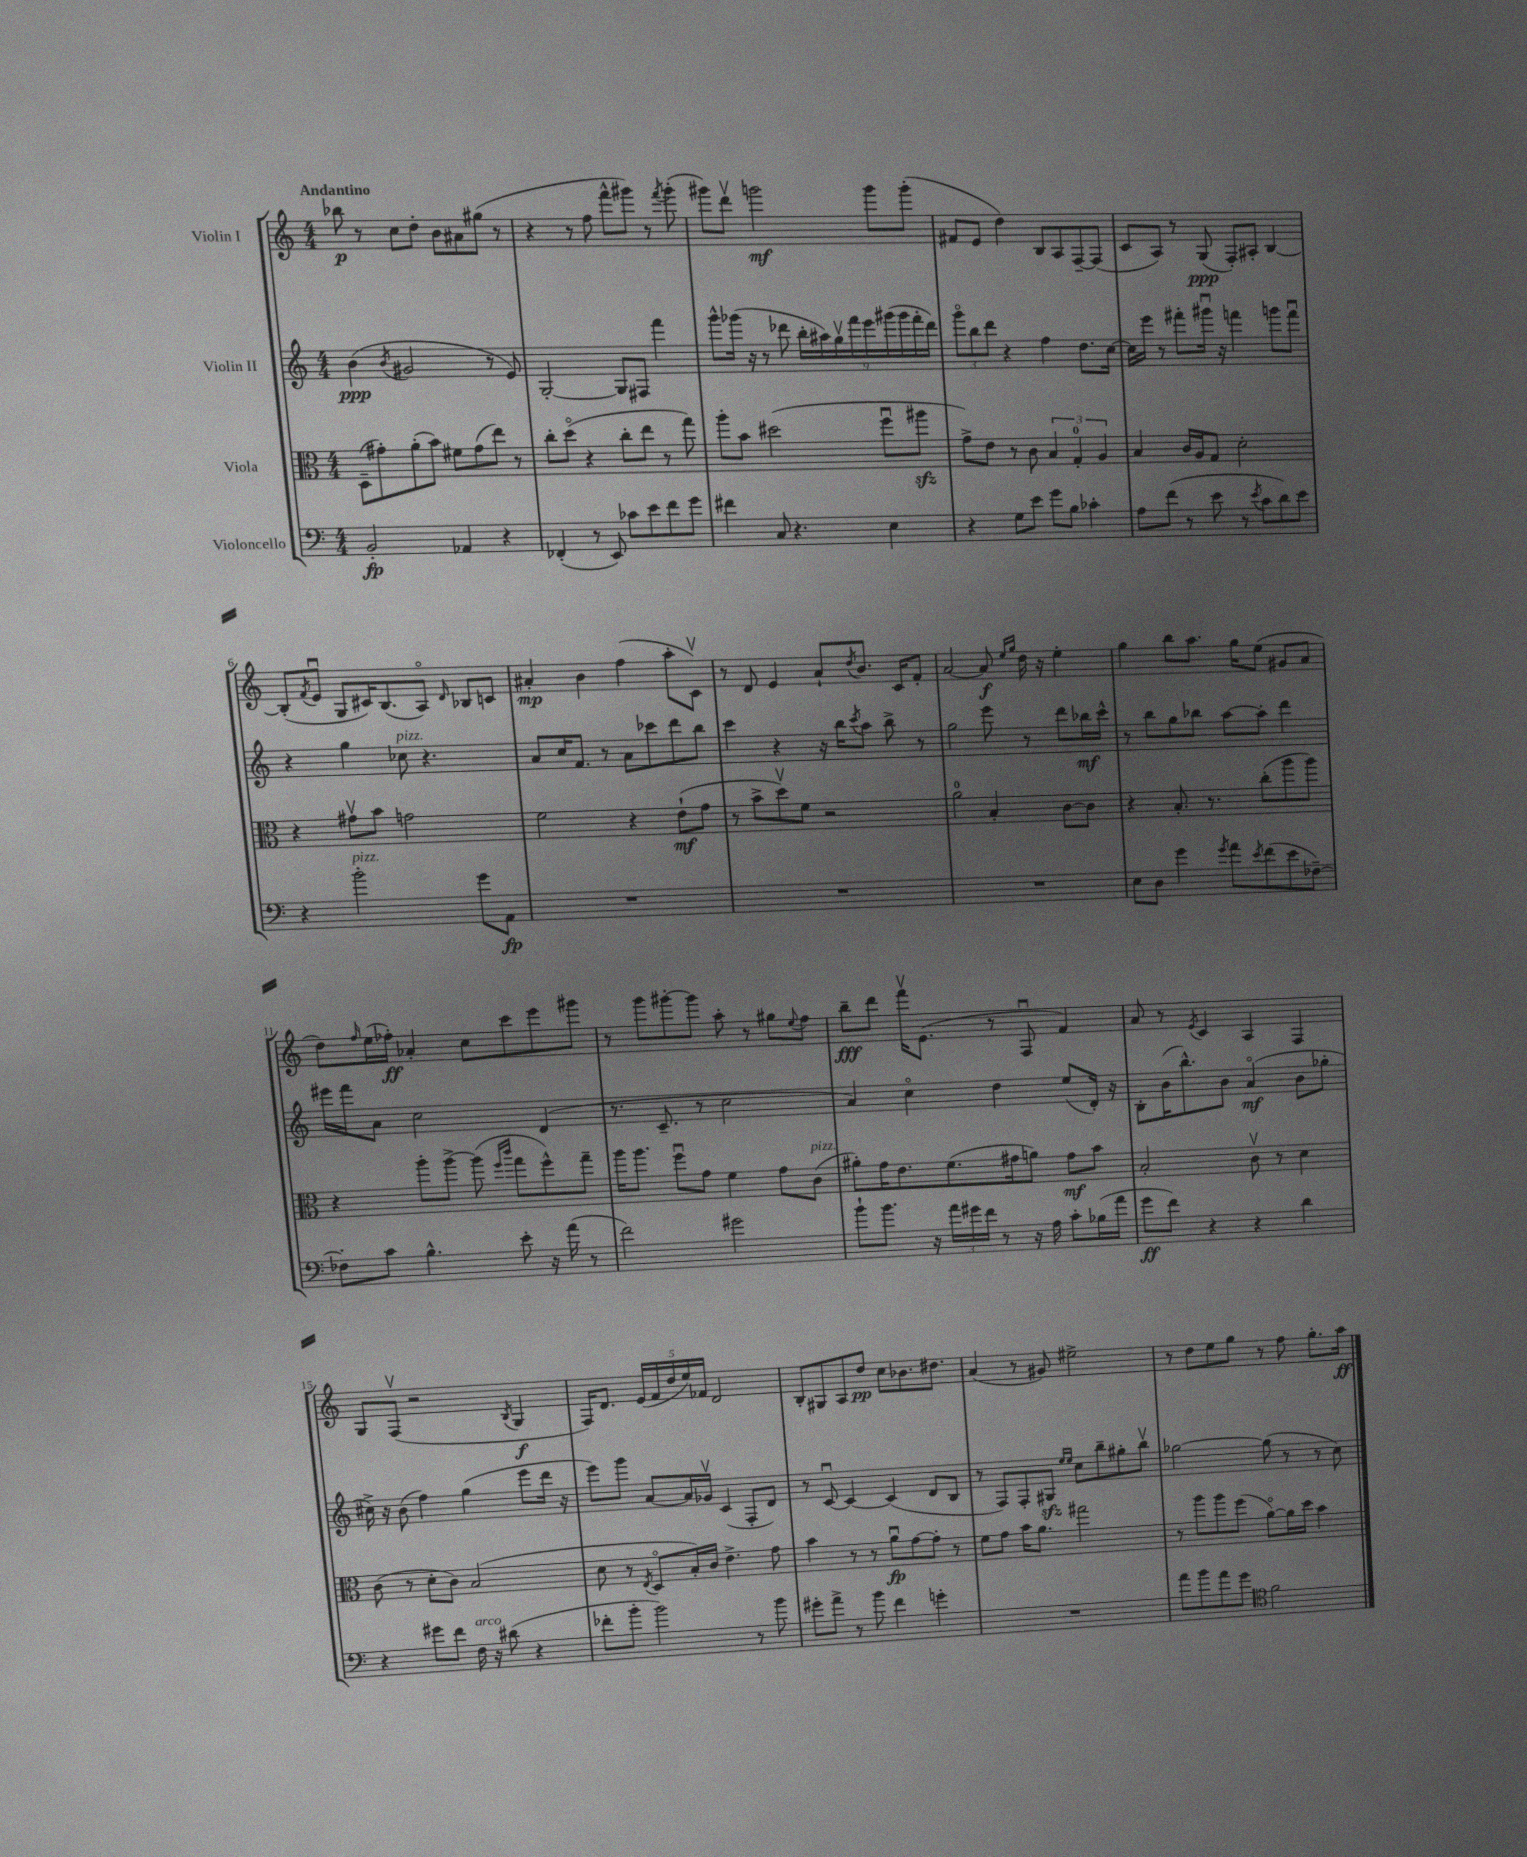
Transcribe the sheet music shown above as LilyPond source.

<<
\new StaffGroup <<
\new Staff = "s0" \with { instrumentName = "Violin I" } {
    \clef treble \key c \major \numericTimeSignature \time 4/4 \tempo "Andantino"
    bes''8\p r8 c''8 d''8-. b'8 ais'8 gis''8( r8 |
    r4 r8 f''8 f'''8-^ gis'''8) r8 \acciaccatura { f'''8 } gis'''8-.( |
    gis'''8) d'''8\upbow g'''2\mf g'''8 g'''8-.( |
    fis'8 e'8 d''4) b8 a8 f8~-- f8( |
    c'8 a8) r8 g8\ppp( f8-.) ais8-. b4~ |
    b8-.( \acciaccatura { f'8 } e'8\downbow g8 cis'16) b8.( a8\flageolet) \grace { d'16 } bes8 c'8 |
    ais'4-.\mp b'4 f''4( a''8-. c'8\upbow) |
    r8 d'8 e'4 a'8-! \acciaccatura { d''8 } b'8. c'16 f'8-. |
    a'2~ a'8\f \grace { e''16 g''16 } d''16 r16 e''4-. |
    g''4 b''8 a''8. g''16 e''8( gis'8 a'8 |
    d''8) \grace { f''16 } e''16( fes''16-.\ff) aes'4-. c''8 c'''8 e'''8 gis'''8 |
    r8 g'''8 gis'''8~-. gis'''8 a''8-. r8 gis''8 \appoggiatura { e''8 } f''8 |
    b''8--\fff d'''8 f'''16\upbow e'8.( r8 f8\downbow f'4) |
    a'8 r8 \acciaccatura { e'8 } c'4 a4 f4 |
    g8 f8\upbow( r2 \acciaccatura { b8 } g4\f |
    f16) d'8. \tuplet 5/4 { e'16( f'16 d''16 e''16) fes'16 } d'2 |
    b8-. gis8 a8 d''8\pp c''8 bes'8. dis''8. |
    a'4( r8 gis'8) eis''2-> |
    r8 d''8 e''8 g''8 r8 f''8 g''8.-. a''16\ff \bar "|." |
}
\new Staff = "s1" \with { instrumentName = "Violin II" } {
    \clef treble \key c \major \numericTimeSignature \time 4/4
    b'4\ppp( \acciaccatura { b'8 } gis'2 r8 e'8) |
    g2~-. g8 fis8 f'''4 |
    g'''8-^ ges'''16( r16 r8 des'''8 \tuplet 9/8 { b''16-. ais''16) g''16\upbow f'''16 e'''16 gis'''16( gis'''16 f'''16-. des'''16) } |
    \tuplet 3/2 { g'''8\flageolet b''8 d'''8 } r4 f''4 d''8. c''16~ |
    c''16 e'''16 r8 fis'''8-. gis'''16\downbow r16 f'''4 g'''8 f'''8\downbow |
    r4 g''4 ces''8^\markup { \italic "pizz." } r4. |
    a'8 c''16 f'8. r8 a'8 ces'''8 d'''8 b''8 |
    c'''4 r4 r16 b''16 \acciaccatura { c'''8 } a''8 b''8-> r8 |
    g''2 e'''8 r8 d'''8 bes''16\mf c'''16-^ |
    r8 b''8 g''8 bes''8 a''8~ a''8-. d'''4 |
    eis'''16 f'''16 a'8 c''2 d'4( |
    r8. c'8.-- r8 c''2 |
    a'4) c''4\flageolet d''4 e''8( d'16-.) r16 |
    b8-. b'16( b''8.-^) b'8 a'4\flageolet\mf( b'8 ges''8-. |
    cis''16->) r16 b'8( f''4) g''4( e'''8 d'''16 r16 |
    e'''8) g'''8 a'8~ a'16 ges'16\upbow c'4( f8-. d'8) |
    r8 c'8~\downbow c'4~ c'4( d'8 b8 |
    r8 f8) f8-. gis8\sfz \grace { e''16 e''16 } c''8 b''8-- gis''8-. b''8\upbow |
    ges''2~ ges''8( r8 r8 c''8) \bar "|." |
}
\new Staff = "s2" \with { instrumentName = "Viola" } {
    \clef alto \key c \major \numericTimeSignature \time 4/4
    d8--( gis'8-.) a'8-.( b'8) fis'8 gis'8( e''8) r8 |
    c''8-. d''8\flageolet( r4 c''8-. e''8 r8 g''8) |
    a''8-. b'8 dis''2( f''8\downbow ais''8\sfz |
    g'8->) e'8 r8 c'8 \tuplet 3/2 { b4 g4-0-. a4 } |
    b4 c'16 a16 g8 d'2-. |
    r4 gis'8\upbow b'8 g'2 |
    f'2 r4 e'8-!\mf( g'8 |
    r8 b'8-> d''8\upbow) f'8 r2 |
    a'2-0 b4-. c'8~ c'8 |
    r4 b8.-. r8. c''8-.( a''8 a''8) |
    r4 a''8-. a''8~-> a''8( \grace { f''16 c'''16 } g''8 f''8-^) g''8-- |
    a''16 a''8. f''8\downbow g'8 f'4 g'8 c'8^\markup { \italic "pizz." }( |
    ais'8-.) g'16 e'8. f'8.( gis'16 a'8) gis'8\mf b'8 |
    b2-. c'8\upbow r8 d'4 |
    c'8( r8 d'8-. c'8) b2( |
    d'8 r8 \acciaccatura { e8 } d8\flageolet b16-.) c'16 e'4.-> g'8 |
    b'4 r8 r8 a'8\downbow\fp g'8~ g'8-. r8 |
    f'8 g'8 b'16 a'8. gis''2 |
    r8 a''8 a''8 f''8( a'8~\flageolet) a'16 d''16 b'4 \bar "|." |
}
\new Staff = "s3" \with { instrumentName = "Violoncello" } {
    \clef bass \key c \major \numericTimeSignature \time 4/4
    b,2-.\fp aes,4 r4 |
    fes,4-.( r8 e,8) ces'8 e'8 f'8 g'8 |
    fis'4 c8 r4. e4 |
    r4 g8 e'8 g'8 b8 ces'4-. |
    a8 f'8( r8 e'8 r8 \acciaccatura { e'8 } c'8 d'8) e'8 |
    r4 b'2-.^\markup { \italic "pizz." } g'8 a,8\fp |
    R1 |
    R1 |
    R1 |
    e8 d8 g'4 \acciaccatura { g'8 } a'8 \acciaccatura { e'8 } f'8( e'8 fes8~--) |
    fes8-. c'8 b4.-^ e'8-. r16 a'16( r8 |
    f'2) gis'2 |
    b'8-! b'8. r16 \tuplet 3/2 { a'16 gis'16 f'16 } r8 r16 a16 c'8-. bes16( a'16 |
    g'8\ff f'8) r4 r4 d'4 |
    r4 gis'8 f'8 f16^\markup { \italic "arco" } r16 dis'8( r4 |
    fes'8-. b'8-. b'2) r8 b'8 |
    gis'8-. a'8-> r8 b'8 f'4 g'4-. |
    R1 |
    a'8 b'8 a'8 g'8 \clef tenor f'2 \bar "|." |
}
>>
>>
